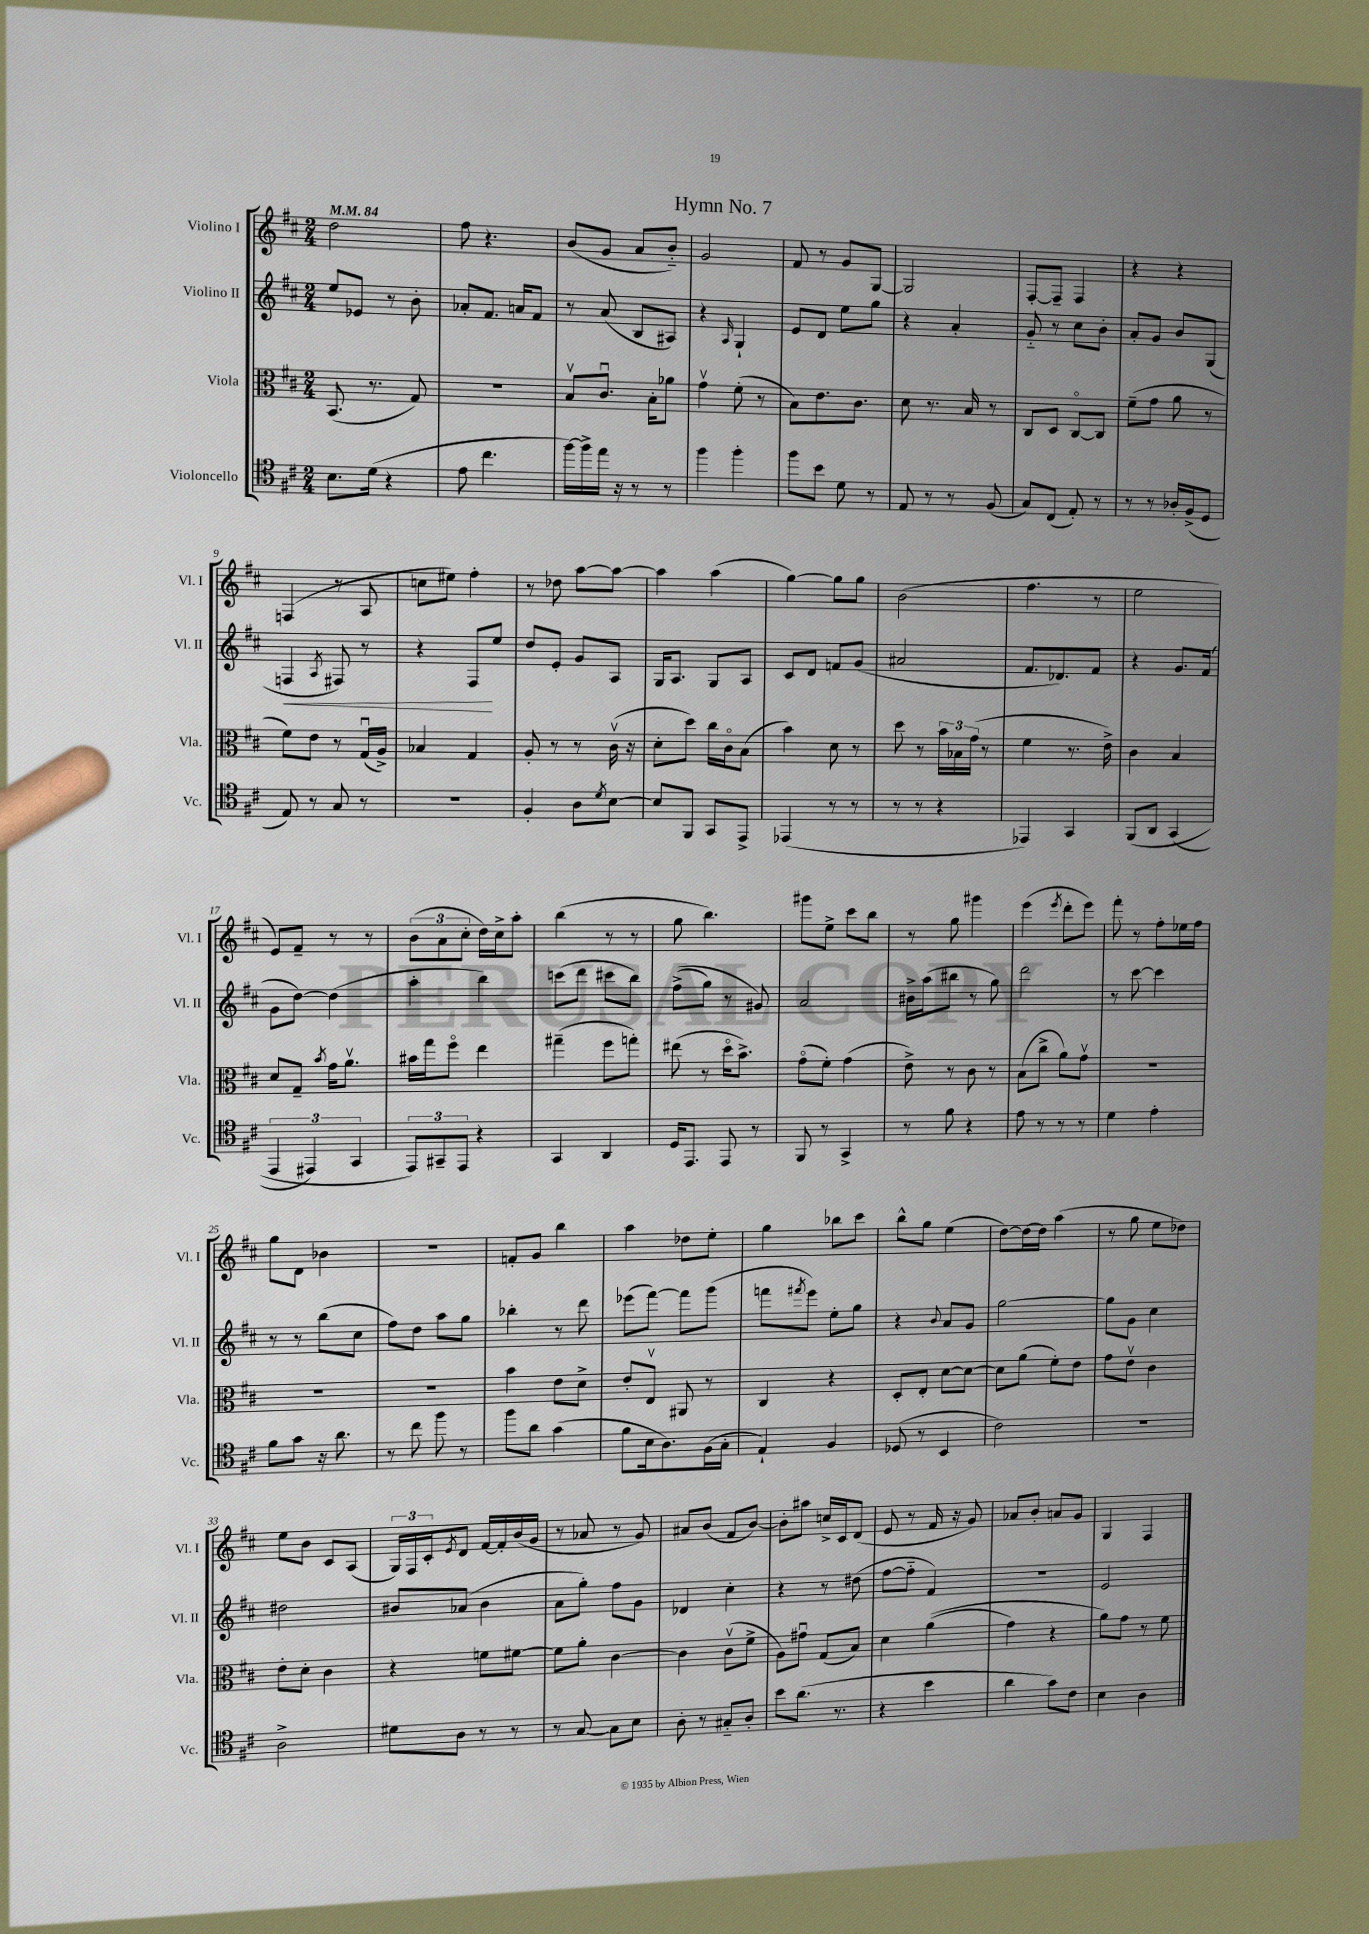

**kern	**kern	**kern	**kern
*staff4	*staff3	*staff2	*staff1
*clefC4	*clefC3	*clefG2	*clefG2
*k[f#c#]	*k[f#c#]	*k[f#c#]	*k[f#c#]
*M2/4	*M2/4	*M2/4	*M2/4
*MM84	*MM84	*MM84	*MM84
8.B	(8.BB	8ee	2dd
.	.	8e-	.
(16d	8.r	.	.
4r	.	8r	.
.	8G)	8b'	.
=	=	=	=
8e	2r	8a-'	8ff#
4.cc#	.	8.f#	4.r
.	.	16a	.
.	.	8f#	.
=	=	=	=
[16ff#)	8Bv	8r	(8b
16ff#^]	.	.	.
16ee	8.c#u	(8a	8g
16r	.	.	.
8r	.	8B	8a
.	16B'	.	.
8r	8a-	8A#)	8b'~)
=	=	=	=
4ff#	4gv	4r	2g
.	.	16qqA	.
4ff#'	(8f#'	4G`	.
.	8r	.	.
=	=	=	=
8ff#	8B)	8e	8f#
8b	8.e	8d	8r
8d	.	8ee	8g
.	8.c#	.	.
8r	.	8gg	[8G
=	=	=	=
8E	8d	4r	2G]
8r	8.r	.	.
8r	.	4a'	.
.	16B	.	.
(8F#	8r	.	.
=	=	=	=
8G)	8C#	8g'~	[8F#'
(8C#	8D	8r	8F#~]
8E')	[8C#o	8cc#	4F#
8r	8C#]	8b'	.
=	=	=	=
8r	(8f#~	8a'	4r
8r	8g	8g	.
16A-'	8a	8b	4r
(16F#^	.	.	.
8D	8r	(8G	.
=	=	=	=
8E)	8f#)	4F	(4F
8r	8e	.	.
.	.	8qA	.
8G	8r	8F#)	8r
8r	(16Gu	8r	8A
.	16A^)	.	.
=	=	=	=
2r	4B-	4r	8cc
.	.	.	8ee#)
.	4G	8F#	4ff#'
.	.	8ee	.
=	=	=	=
4F#'	8A'	8dd	8r
.	8r	8e'	8dd-
8A	8r	8g	[8aa
8qd	.	.	.
[8B	(16c#v	8A	8aa_
.	16r	.	.
=	=	=	=
8B]	8d'	16G	4aa]
.	.	8.A	.
8FF#	8dd)	.	.
8GG	16cc#	8G	(4aa
.	16c#o	.	.
8EE^	(8B	8A	.
=	=	=	=
(4EE-	4b)	8c#	[4gg)
.	.	8d	.
8r	8d	8f	8gg]
8r	8r	(8g	8gg
=	=	=	=
8r	8dd	2a#	(2b
8r	8r	.	.
4r	24b	.	.
.	24B-	.	.
.	(24g	.	.
.	8r	.	.
=	=	=	=
4EE-)	4f#	8.f#	4.ff#
.	.	8.d-)	.
4GG	8.r	.	.
.	.	8f#	8r
.	16e^)	.	.
=	=	=	=
&(8FF#	4c#	4r	2ee
8AA	.	.	.
(4GG	4B	8.g	.
.	.	(16f#	.
=	=	=	=
6EE	8d	8g	8e)
.	8G~	[8dd)	8f#~
6EE#)	.	.	.
.	8qb	.	.
.	16g	(4dd]	8r
.	8.av	.	.
6GG	.	.	.
.	.	.	8r
=	=	=	=
12EE&)	16b#	4aa'	(12b
.	16gg	.	.
12GG#~	.	.	12a
.	8ff#o	.	.
12EE	.	.	12cc#'
4r	4ee	4bb)	16dd)
.	.	.	16cc#^
.	.	.	8aa'
=	=	=	=
4GG	(4gg#~	(8ccc	(4bb
.	.	8ddd	.
4AA	8ff#	8ccc#	8r
.	8gg')	8bb)	8r
=	=	=	=
16D	(8ee#	&((8ff#^	8gg
8.EE	.	.	.
.	8r	8gg)	4.bb)
8EE	16ddo	8r	.
.	8.b^)	.	.
8r	.	8g#&)	.
=	=	=	=
8FF#	(8go	2a	8ggg#
8r	8f#')	.	8ee^
4GG^	(4g	.	8ccc#
.	.	.	8bb
=	=	=	=
8r	8e^)	16b#^	8r
.	.	(16aa	.
8f#	8r	8bb#	8gg
4r	8c#	8r	4ggg#
.	8r	8gg)	.
=	=	=	=
8e	(8B	2ddd	(4eee
8r	8cc#^	.	.
.	.	.	8qeee
8r	8a)	.	8ddd'
8r	8gv	.	8eee)
=	=	=	=
4d	2r	8r	8fff#'
.	.	[8ccc#	8r
4e'	.	4ccc#]	8ff#'
.	.	.	16ee-
.	.	.	16ff#
=	=	=	=
8f#	2r	8r	8gg
8g	.	8r	8d
16r	.	(8bb	4b-
8.a	.	.	.
.	.	8cc#	.
=	=	=	=
8r	2r	8ff#)	2r
8cc#	.	8dd	.
8ff#	.	8aa	.
8r	.	8gg	.
=	=	=	=
8ff#	4b	4bb-'	8f'
8a	.	.	8g
(4g	8e	8r	4bb
.	8d^	8ddd	.
=	=	=	=
8f#	8e'	(8eee-	4aa
16B	8Ev	[8fff#)	.
8.A)	.	.	.
.	8AA#	8fff#]	8dd-
(16F#	8r	(8ggg	8ee'
16G'	.	.	.
=	=	=	=
4E`)	4C#	8fff	4gg
.	.	8qfff#	.
.	.	8eee)	.
4F#	4r	8ee'	8bb-
.	.	8gg	8ccc#
=	=	=	=
(8D-	8D'	4r	8bb^^
8r	8E'	.	8gg
.	.	8qqb	.
4BB	[8d	8a	(4ee
.	8d_	8g	.
=	=	=	=
2c#)	8d]	[2gg	[8dd)
.	(8a	.	16dd_
.	.	.	16dd]
.	8f#')	.	(4aa
.	8e	.	.
=	=	=	=
2r	8g	8gg]	8r
.	8ev	8g	8gg
.	4c#	4cc#	8ee
.	.	.	8dd-)
=	=	=	=
2A^	8e'	2dd#	8ee
.	8d'	.	8b
.	4c#	.	8c#
.	.	.	(8A
=	=	=	=
8d#	4r	8b#	24G)
.	.	.	24F#
.	.	.	24c#'
.	.	.	8qe
8A	.	(8a-	8d
8r	8f	4b#	[16f#
.	.	.	16f#']
8r	[8f#	.	(16b
.	.	.	16g
=	=	=	=
8r	8f#]	8a	8r
[8G	8a'	8gg')	8a-
8G]	[4c#	8ff#	8r
8B	.	8g	8g)
=	=	=	=
8A'	4c#]	4d-	8a#
8r	.	.	(8b
8G#'~	(8c#v	4cc#'	8f#
8A'	8f#^	.	[8b)
=	=	=	=
8b	8A)	4r	8b']
(8.a	8g#u	.	8aa#
.	(8G	8r	16cc^
8.r	.	.	16c#
.	8B)	(8dd#	(8d
=	=	=	=
4r	4d	[8ff#	8e
.	.	8ff#'~]	8r
4b	&((4a	4f#)	16f#
.	.	.	16r
.	.	.	8g)
=	=	=	=
4a	4g)	2r	8a-
.	.	.	8b'
8g)	4r	.	8a
8c#	.	.	8g
=	=	=	=
4B	8a&)	2e	4G
.	8g	.	.
4A	8r	.	4F#
.	8f#	.	.
==	==	==	==
*-	*-	*-	*-
